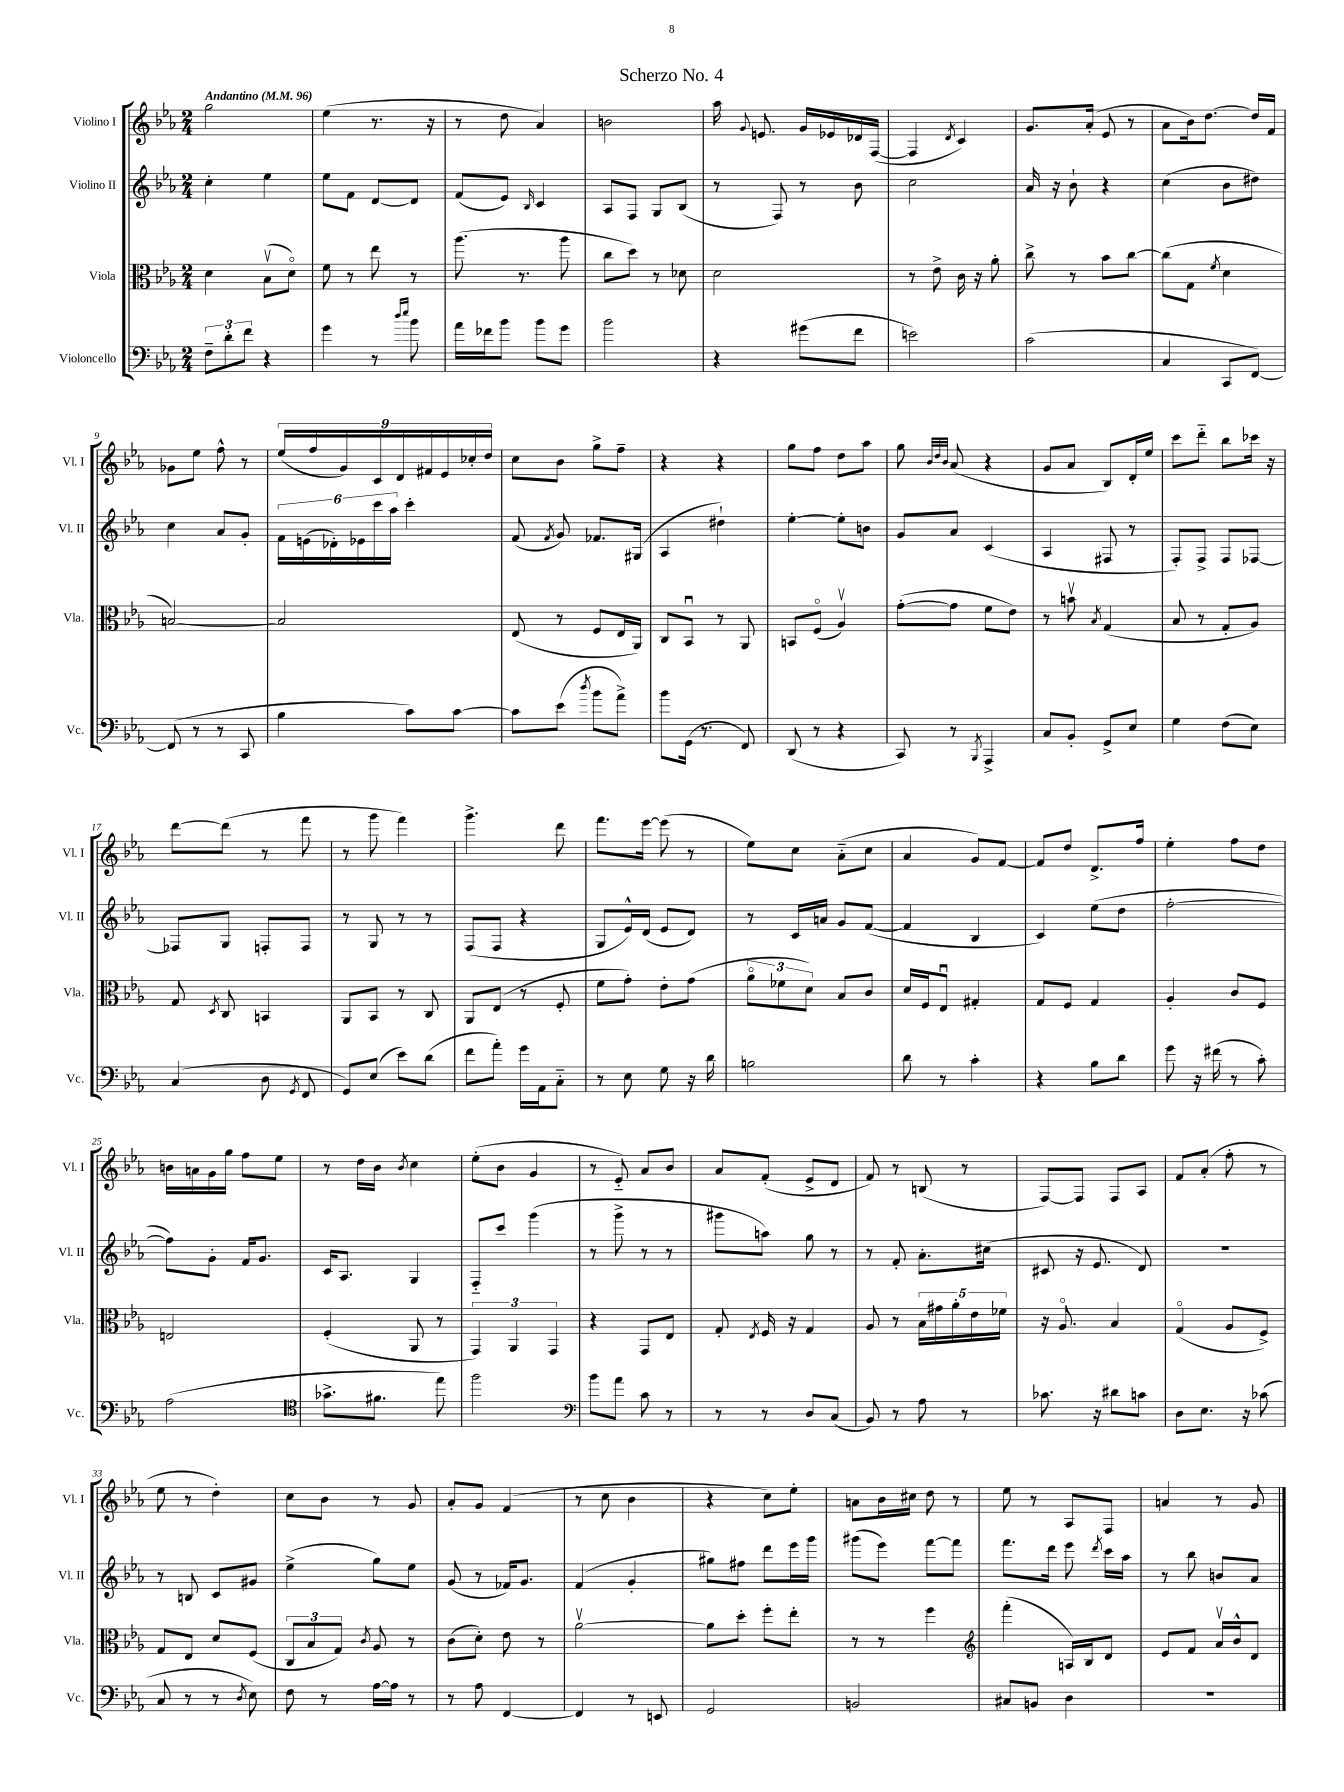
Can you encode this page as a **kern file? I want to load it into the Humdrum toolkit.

**kern	**kern	**kern	**kern
*staff4	*staff3	*staff2	*staff1
*clefF4	*clefC3	*clefG2	*clefG2
*k[b-e-a-]	*k[b-e-a-]	*k[b-e-a-]	*k[b-e-a-]
*M2/4	*M2/4	*M2/4	*M2/4
*MM96	*MM96	*MM96	*MM96
12F~	4d	4cc'	2gg
12d'	.	.	.
12f	.	.	.
4r	(8B-v	4ee-	.
.	8do)	.	.
=	=	=	=
4g	8f	8ee-	(4ee-
.	8r	8f	.
8r	8ee-	[8d	8.r
16qqdd	.	.	.
16qqee-	.	.	.
8b-	8r	8d]	.
.	.	.	16r
=	=	=	=
16a-	(8.aa-	(8f	8r
16f-	.	.	.
8b-	.	8e-)	8dd
.	8.r	.	.
.	.	16qqB-	.
8b-	.	4c	4a-)
8g	8aa-	.	.
=	=	=	=
2b-	8cc	8A-	2b
.	8dd)	8F	.
.	8r	8G	.
.	8d-	(8B-	.
=	=	=	=
4r	2d	8r	16aa-
.	.	.	8qqg
.	.	.	8.e
.	.	8F)	.
(8g#	.	8r	16g
.	.	.	16e-
8f	.	8b-	16d-
.	.	.	([16F
=	=	=	=
2e)	8r	2cc	4F]
.	8e-^	.	.
.	.	.	8qd
.	16c	.	4c)
.	16r	.	.
.	8a-'	.	.
=	=	=	=
(2c	8cc^	16a-	8.g
.	.	16r	.
.	8r	8b-`	.
.	.	.	(16a-'
.	8b-	4r	8e-
.	[8cc	.	8r
=	=	=	=
4C	(8cc]	(4cc	8a-
.	8G	.	16b-)
.	.	.	[8.dd
.	8qf	.	.
8CC	4d	8b-	.
[8FF)	.	8dd#)	16dd]
.	.	.	16f
=	=	=	=
(8FF]	[2B)	4cc	8g-
8r	.	.	8ee-
8r	.	8a-	8ff^^
8CC	.	8g'	8r
=	=	=	=
4B-	2B]	24f	(18ee-
.	.	(24e	.
.	.	.	18ff
.	.	24d-')	.
.	.	.	18g)
.	.	24e-	.
.	.	24ccc	18c
.	.	24aa-	.
.	.	.	18d
8c)	.	4ccc'	.
.	.	.	18f#
.	.	.	18e-
[8c	.	.	.
.	.	.	18cc-'
.	.	.	18dd
=	=	=	=
8c]	(8E-	(8f	8cc
.	.	8qf	.
(8e-	8r	8g)	8b-
8qdd	.	.	.
8b-	8F	8.f-	8gg^
8a-^)	16E-	.	8ff~
.	16AA-)	(16G#	.
=	=	=	=
8b-	8C	4A-	4r
(16GG	8BB-u	.	.
8.r	.	.	.
.	8r	4dd#`)	4r
8FF)	8AA-	.	.
=	=	=	=
(8DD	8BB	[4ee-'	8gg
8r	(8Fo	.	8ff
4r	4A-v)	8ee-']	8dd
.	.	8b	8aa-
=	=	=	=
8CC)	([8g'	8g	8gg
.	.	.	32qqb-
.	.	.	32qqdd
.	.	.	32qqb-
8r	8g]	8a-	(8a-
8qBBB-	.	.	.
4AAA-^	8f	(4c	4r
.	8e-)	.	.
=	=	=	=
8C	8r	4A-	8g
8BB-'	8bv	.	8a-
.	8qB-	.	.
8GG^	(4G	8F#	8B-)
8E-	.	8r	16d'
.	.	.	16ee-
=	=	=	=
4G	8B-	8F')	8ccc
.	8r	8F^	8ddd'~
(8F	8G'	8F	8bb-
8E-)	8A-)	[8F-	16ccc-
.	.	.	16r
=	=	=	=
(4C	8G	8F-]	[8ddd
.	8qD	.	.
.	8C	8G	(8ddd]
8D	4BB	8F'	8r
8qGG	.	.	.
8FF	.	8F	8fff
=	=	=	=
8GG)	8AA-	8r	8r
(8E-	8BB-	8G	8ggg
8e-)	8r	8r	4fff)
(8d	8C	8r	.
=	=	=	=
8f	8AA-	(8F	4.ggg^
8a-')	(8E-	8F	.
16g	8r	4r	.
16AA-	.	.	.
8C'~	8F'	.	8ddd
=	=	=	=
8r	8f	8G	8.fff
8E-	8g')	16e-^^)	.
.	.	(16d	[16eee-
8G	8e-'	8e-	(8eee-]
16r	(8g	8d)	8r
16d	.	.	.
=	=	=	=
2B	12a-o	8r	8ee-)
.	12f-	.	.
.	.	16c	8cc
.	12d)	.	.
.	.	16a	.
.	8B-	8g	(8a-'~
.	8c	([8f	8cc
=	=	=	=
8d	16d	4f]	4a-
.	16F	.	.
8r	8E-u	.	.
4c'	4G#'	4B-	8g)
.	.	.	[8f
=	=	=	=
4r	8G	4c)	8f]
.	8F	.	8dd
8B-	4G	(8ee-	8.d^
8d	.	8dd	.
.	.	.	16ff
=	=	=	=
8g	4A-'	[2ff'	4ee-'
16r	.	.	.
(16f#	.	.	.
8r	8c	.	8ff
8c')	8F	.	8dd
=	=	=	=
(2A-	2E	8ff])	16b
.	.	.	16a
.	.	8g'	16g
.	.	.	16gg
.	.	16f	8ff
.	.	8.g	.
.	.	.	8ee-
=	=	=	=
*clefC4	*	*	*
8.g-^	(4F'	16c	8r
.	.	8.A-	.
.	.	.	16dd
8.f#	.	.	16b-
.	.	.	8qb-
.	8AA-	4G	4cc
8ee-)	8r	.	.
=	=	=	=
2ff	6GG)	8F'~	(8ee-'
.	.	8ccc	8b-
.	6AA-	.	.
.	.	(4ggg	4g
.	6GG	.	.
=	=	=	=
*clefF4	*	*	*
8b-	4r	8r	8r
8a-	.	8ggg^	8e-'~)
8c	8GG	8r	8a-
8r	8E-	8r	8b-
=	=	=	=
8r	8G'	8ggg#	8a-
.	8qE-	.	.
8r	16F	8aa)	(8f'
.	16r	.	.
8D	4G	8gg	8e-^
(8C	.	8r	8d
=	=	=	=
8BB-)	8A-	8r	8f)
8r	8r	8f'	8r
8A-	20B-	8.a-'	(8B
.	20g#	.	.
.	20a-'	.	.
8r	.	.	8r
.	20e-	.	.
.	.	(16cc#	.
.	20f-	.	.
=	=	=	=
8.c-	16r	8c#	[8F)
.	8.A-o	.	.
.	.	16r	8F]
16r	.	8.e-	.
8d#	4B-	.	8F
8c	.	8d)	8A-
=	=	=	=
8D	(4Go	2r	8f
8.E-	.	.	(8a-'
.	8A-	.	8ff'
16r	.	.	.
(8c-	8F^)	.	8r
=	=	=	=
8C	8G	8r	8ee-
8r	8E-	8B	8r
8r	8d	8c	4dd')
8qD	.	.	.
8E-)	(8F	8g#	.
=	=	=	=
8F	12C	(4ee-^	8cc
.	12B-	.	.
8r	.	.	8b-
.	12G)	.	.
.	8qc	.	.
[16A-	8A-	8gg)	8r
16A-]	.	.	.
8r	8r	8ee-	8g
=	=	=	=
8r	(8c	(8g	8a-'
8A-	8d')	8r	8g
[4FF	8e-	16f-)	(4f
.	.	8.g	.
.	8r	.	.
=	=	=	=
4FF]	[2a-v	(4f	8r
.	.	.	8cc
8r	.	4g'	4b-
8EE	.	.	.
=	=	=	=
2GG	8a-]	8gg#)	4r
.	8dd'	8ff#	.
.	8ff'	8ddd	8cc)
.	8ee-'	16eee-	8ee-'
.	.	16ggg	.
=	=	=	=
2BB	8r	(8ggg#	8a
.	8r	8eee-)	16b-
.	.	.	16cc#
.	4ff	[8fff	8dd
.	.	8fff]	8r
=	=	=	=
*	*clefG2	*	*
8C#	(4fff'	8.fff	8ee-
8BB	.	.	8r
.	.	16ddd	.
4D	16A)	8eee-	8A-
.	16B-	.	.
.	.	8qddd	.
.	8d	16ccc	8F
.	.	16aa-	.
=	=	=	=
2r	8e-	8r	4a
.	8f	8bb-	.
.	16a-v	8b	8r
.	16b-^^	.	.
.	8d	8a-	8g
==	==	==	==
*-	*-	*-	*-
